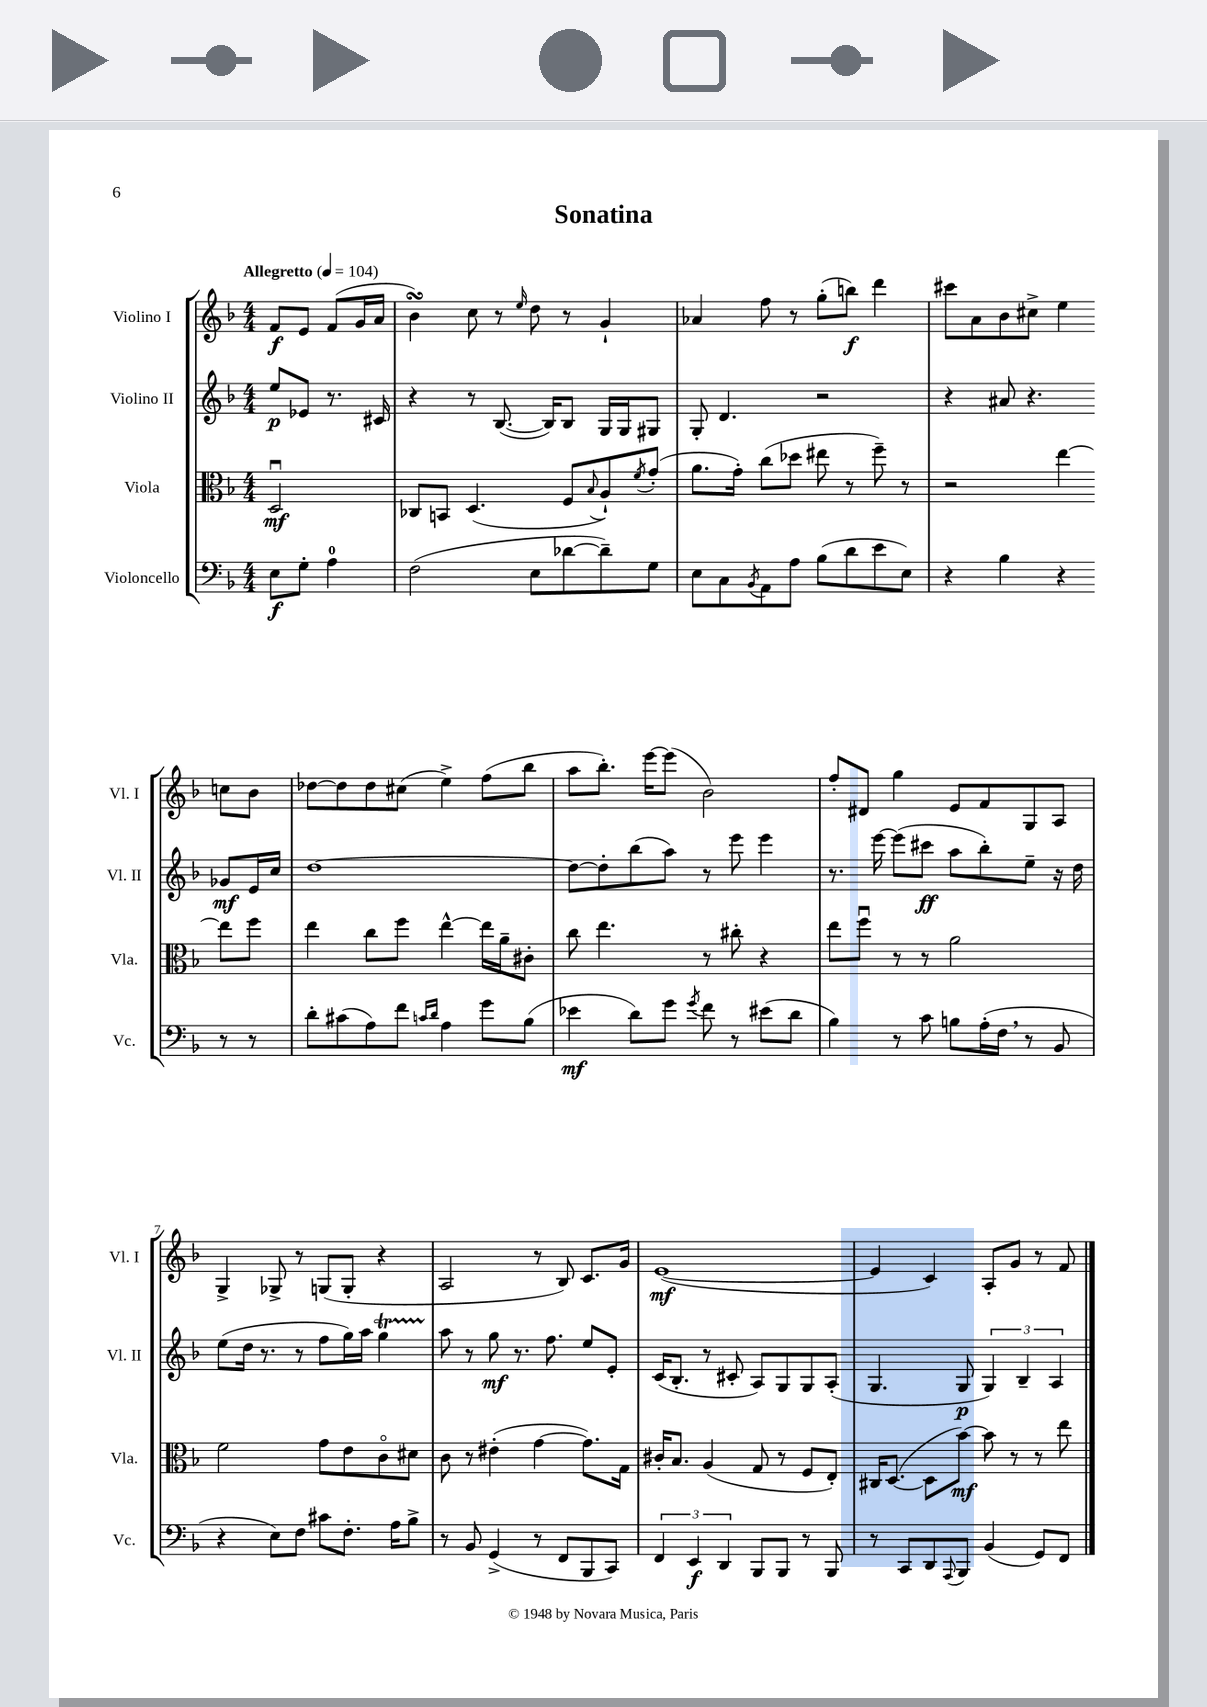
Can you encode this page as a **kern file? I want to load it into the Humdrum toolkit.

**kern	**kern	**kern	**kern
*staff4	*staff3	*staff2	*staff1
*clefF4	*clefC3	*clefG2	*clefG2
*k[b-]	*k[b-]	*k[b-]	*k[b-]
*M4/4	*M4/4	*M4/4	*M4/4
*MM104	*MM104	*MM104	*MM104
8E	2Du	8ee	8f
8G'	.	8e-	8e
4A	.	8.r	(8f
.	.	.	16g
.	.	16c#	16a
=	=	=	=
(2F	8C-	4r	4b-)
.	8BB	.	.
.	(4.D	8r	8cc
.	.	([8.B-	8r
.	.	.	16qqee
8E	.	.	8dd
.	.	16B-])	.
[8d-	8F	8B-	8r
.	8qqB-	.	.
8d-~])	8A`)	16G	4g`
.	.	16G	.
.	8qf	.	.
8G	(8g'	8G#	.
=	=	=	=
8E	8.a	8G'	4a-
8C	.	4.d	.
.	16g')	.	.
8qBB-	.	.	.
8AA	(8cc	.	8ff
8A	8dd-	.	8r
(8B-	8ee#	2r	(8gg'
8d	8r	.	8bb)
8e	8ff~)	.	4ddd
8E)	8r	.	.
=	=	=	=
4r	2r	4r	8ccc#
.	.	.	8a
4B-	.	8a#	8b-
.	.	4.r	8cc#^
4r	[4ee	.	4ee
8r	8ee]	8g-	8cc
8r	8ff	16e	8b-
.	.	16cc	.
=	=	=	=
8d'	4ee	[1dd	[8dd-
(8c#	.	.	8dd-]
8A)	8cc	.	8dd-
8f	8ff	.	(8cc#
16qqc	.	.	.
16qqd	.	.	.
4A	[4ee^^	.	4ee^)
8g	16ee]	.	(8ff
.	16a~	.	.
(8B-	8c#'	.	8bb-
=	=	=	=
4e-	8cc	8dd_	8aa
.	4.ee	8dd']	8.bb-')
8d)	.	(8bb-	.
.	.	.	[16eee
8g	.	8aa)	(8eee]
8qg	.	.	.
8f	8r	8r	2b-)
8r	8cc#'	8eee	.
(8e#	4r	4eee	.
8d	.	.	.
=	=	=	=
4B-)	8ee	8.r	8ff'
.	8ffu	.	8d#
.	.	[16eee	.
8r	8r	(8eee]	4gg
8c	8r	8ccc#	.
8B	2a	8aa	8e
(16A'	.	8bb-')	8f
16F	.	.	.
8r	.	8ee~	8G
8BB-	.	16r	8A
.	.	16dd	.
=	=	=	=
4r	2f	(8ee	4G^
.	.	16dd	.
.	.	8.r	.
8E)	.	.	8G-^
8F	.	8r	8r
8c#	8g	8ff	(8G
8.F'	8e	16gg)	8G'
.	.	16aa	.
.	8co	4gg	4r
16A	.	.	.
8B-^	8d#	.	.
=	=	=	=
8r	8c	8aa	2A
8BB-	8r	8r	.
(4GG^	(4e#'	8gg	.
.	.	8.r	.
8r	[4g	.	8r
.	.	8.ff	.
8FF	.	.	8B-)
8BBB-	8.g])	8ee	8.c
8CC)	.	8e'	.
.	16G	.	16g
=	=	=	=
6FF	16c#'	(16c	([1e
.	8.B-	8.B-'	.
6EE	.	.	.
.	(4A	8r	.
6DD	.	.	.
.	.	8c#'	.
8BBB-	8G	8A)	.
8BBB-	8r	8G	.
8r	8F	8G	.
8BBB-	8E')	(8A'	.
=	=	=	=
8r	16C#	4.G	4e]
.	([8.D	.	.
8CC	.	.	.
8DD	8D]	.	4c)
8qqAAA	.	.	.
8BBB-	[8b-)	8G	.
(4BB-	8b-]	6G)	8A'
.	8r	.	8g
.	.	6B-~	.
8GG)	8r	.	8r
.	.	6A	.
8FF	8ee	.	8f
==	==	==	==
*-	*-	*-	*-
